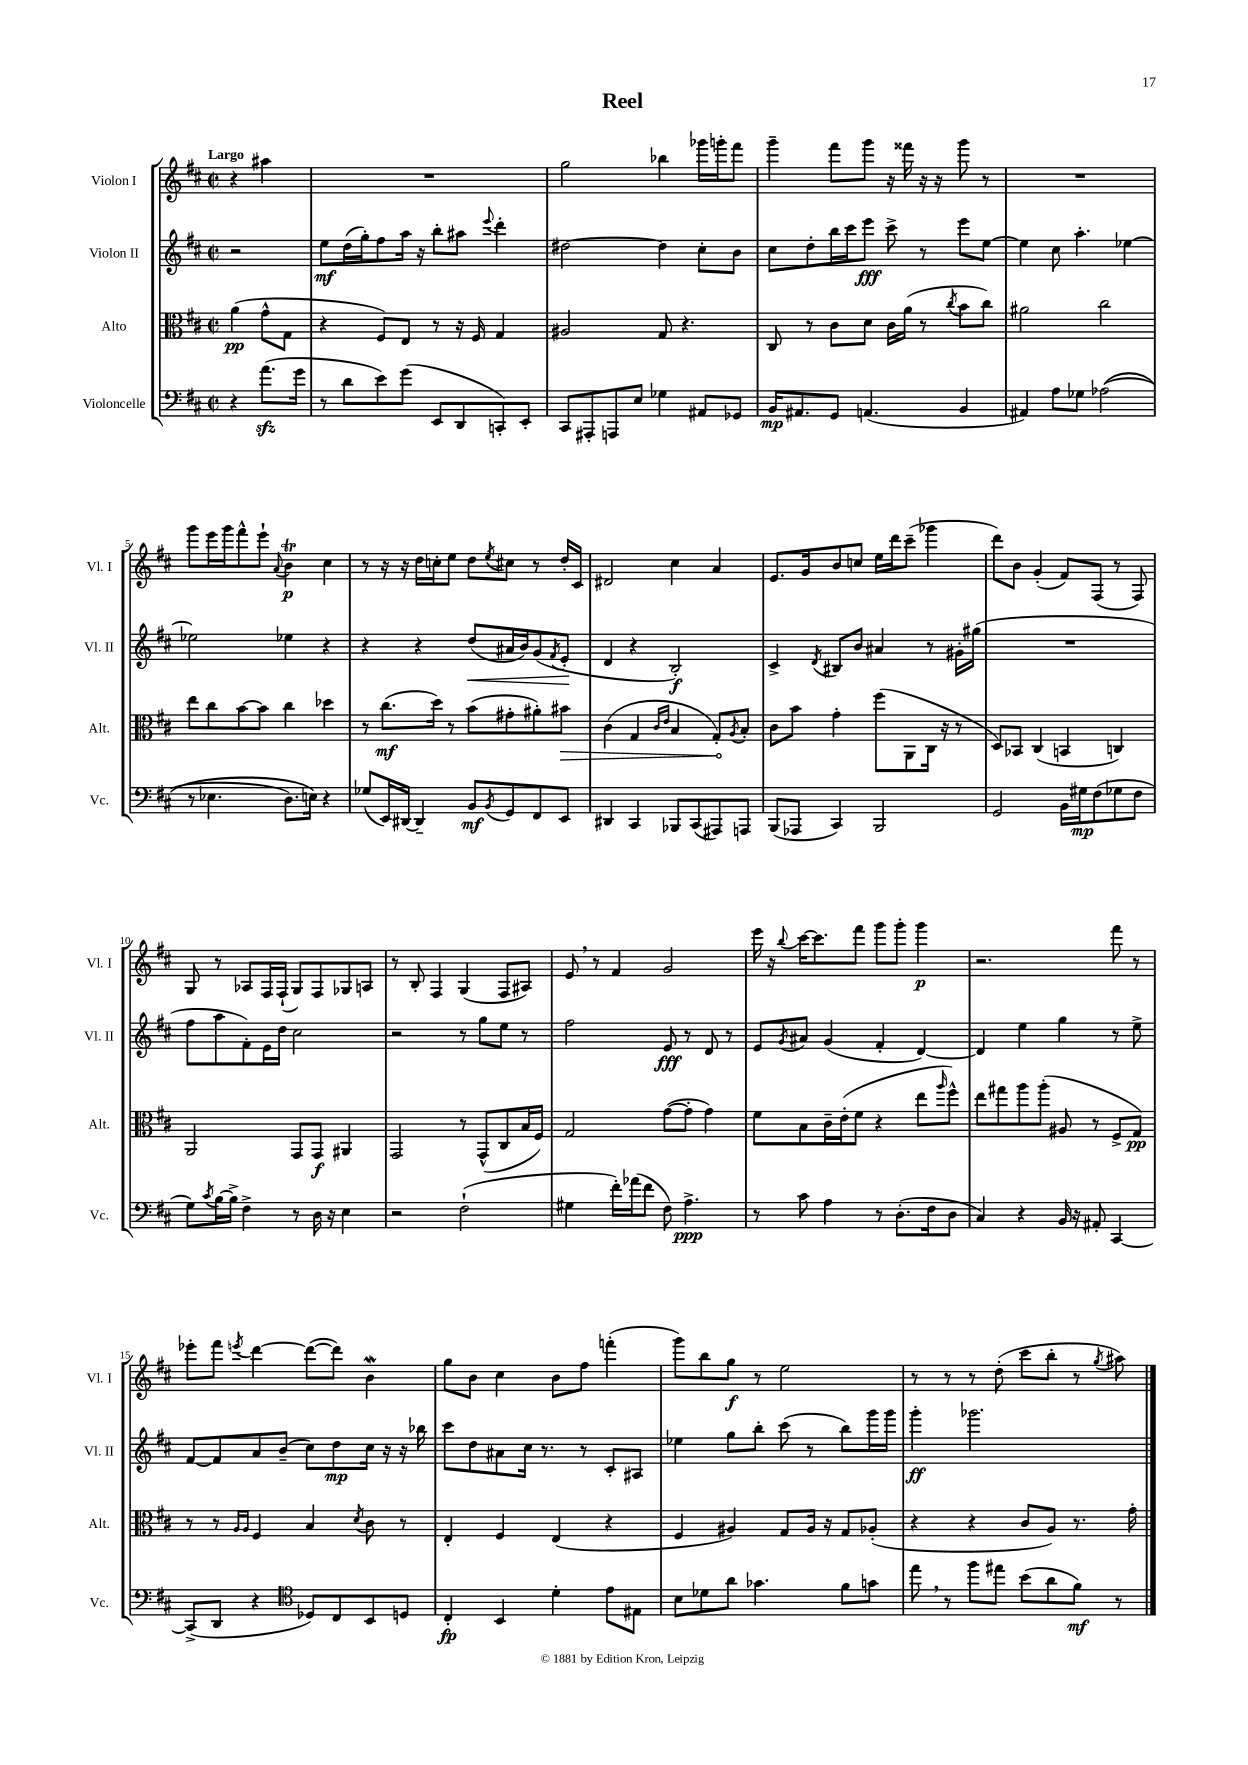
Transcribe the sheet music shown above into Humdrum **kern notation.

**kern	**dynam	**kern	**dynam	**kern	**dynam	**kern	**dynam
*part4	*part4	*part3	*part3	*part2	*part2	*part1	*part1
*staff4	*staff4	*staff3	*staff3	*staff2	*staff2	*staff1	*staff1
*I"Violoncelle	*	*I"Alto	*	*I"Violon II	*	*I"Violon I	*
*I'Vc.	*	*I'Alt.	*	*I'Vl. II	*	*I'Vl. I	*
*clefF4	*	*clefC3	*	*clefG2	*	*clefG2	*
*k[f#c#]	*	*k[f#c#]	*	*k[f#c#]	*	*k[f#c#]	*
*M2/2	*	*M2/2	*	*M2/2	*	*M2/2	*
*met(c|)	*	*met(c|)	*	*met(c|)	*	*met(c|)	*
=	=	=	=	=	=	=	=
!	!	!	!	!	!	!LO:TX:a:B:t=Largo	!
4r	.	(4a\	pp	2r	.	4r	.
(8.azz\L	.	8g^^\L	.	.	.	4aa#X\	.
.	.	8G\J	.	.	.	.	.
16g\Jk	.	.	.	.	.	.	.
=1	=1	=1	=1	=1	=1	=1	=1
8r	.	4r	.	8ee\L	mf	1r	.
8d\L	.	.	.	(16dd\L	.	.	.
.	.	.	.	16gg'\J)	.	.	.
8e\)	.	8F#/L)	.	8ff#\	.	.	.
(8g\J	.	8E/J	.	16aa\Jk	.	.	.
.	.	.	.	16r	.	.	.
8EE/L	.	8r	.	8bb'\L	.	.	.
8DD/	.	16r	.	8aa#X\J	.	.	.
.	.	16F#/	.	.	.	.	.
.	.	.	.	8qqeee/	.	.	.
8CCn'/)	.	4G/	.	4ddd'\	.	.	.
8EE'/J	.	.	.	.	.	.	.
=2	=2	=2	=2	=2	=2	=2	=2
8CC#/L	.	2A#X/	.	[2dd#X\	.	2gg\	.
8AAA#X'/	.	.	.	.	.	.	.
8AAAn/	.	.	.	.	.	.	.
8E/J	.	.	.	.	.	.	.
4G-X\	.	8G/	.	4dd#\]	.	4bb-X\	.
.	.	4.r	.	.	.	.	.
8AA#X/L	.	.	.	8cc#'\L	.	16ggg-X\LL	.
.	.	.	.	.	.	16gggn'\J	.
8GG-X/J	.	.	.	8b\J	.	8fff#\J	.
=3	=3	=3	=3	=3	=3	=3	=3
16BB/KL	mp	8C#/	.	8cc#\L	.	4ggg~\	.
8.AA#X/	.	.	.	.	.	.	.
.	.	8r	.	8dd'\	.	.	.
8GG/J	.	8c#\L	.	16bb\L	.	8fff#\L	.
.	.	.	.	16ccc#\J	.	.	.
(4.AAn/	.	8d\J	.	8eee\J	fff	8ggg\J	.
.	.	16c#\LL	.	8ccc#^\	.	16r	.
.	.	(16a\JJ	.	.	.	16fff##X\	.
.	.	8r	.	8r	.	16r	.
.	.	.	.	.	.	16r	.
.	.	8qcc#/	.	.	.	.	.
4BB/	.	8b\L	.	8eee\L	.	8ggg\	.
.	.	8cc#\J)	.	[8ee\J	.	8r	.
=4	=4	=4	=4	=4	=4	=4	=4
4AA#X/)	.	2a#X\	.	4ee\]	.	1r	.
8A\L	.	.	.	8cc#\	.	.	.
8G-X\J	.	.	.	4.aa'\	.	.	.
((2A-X\	.	2cc#\	.	.	.	.	.
.	.	.	.	[4ee-X\	.	.	.
!!LO:LB:g=z
=5	=5	=5	=5	=5	=5	=5	=5
8r	.	8ee\L	.	2ee-X\]	.	8ggg\L	.
4.E-X\	.	8cc#\	.	.	.	16eee\L	.
.	.	.	.	.	.	16ggg\J	.
.	.	[8b\	.	.	.	8fff#^^\	.
.	.	8b\J]	.	.	.	8eee`\J	.
.	.	.	.	.	.	8qqa/	.
8.D\L)	.	4cc#\	.	4ee-X\	.	4bT\	p
16En\Jk)	.	.	.	.	.	.	.
4r	.	4dd-X\	.	4r	.	4cc#\	.
=6	=6	=6	=6	=6	=6	=6	=6
(8G-X/L	.	8r	.	4r	.	8r	.
16EE/L)	.	(8.cc#\L	mf	.	.	16r	.
[16DD#X/JJ	.	.	.	.	.	16r	.
4DD#~/]	.	.	.	4r	.	16dd\LL	.
.	.	16dd\Jk)	.	.	.	16ccn'\J	.
.	.	8r	.	.	.	8ee\J	.
!	!	!	!	!	!LO:HP:b	!	!
8BB/L	mf	(8b\L	.	(8dd/L	<	8dd\L	.
8qBB/	.	.	.	.	.	8qee/	.
8GG/	.	8g#X'\	.	16a#X/L	.	8cc#X\J	.
.	.	.	.	16b/J)	.	.	.
8FF#/	.	8a#X'\)	.	(8g/	.	8r	.
.	.	.	.	8qf#/	.	.	.
!	!	!	!LO:HP:b	!	!	!	!
8EE/J	.	8b#X\J	>	8e'/J	.	16dd'/LL	.
.	.	.	.	.	.	16c#/JJ	.
.	.	.	.	.	[	.	.
=7	=7	=7	=7	=7	=7	=7	=7
4DD#X/	.	(4c#\	.	4d/	.	2d#X/	.
4CC#/	.	4G/	.	4r	.	.	.
.	.	16qqc#/LL	.	.	.	.	.
.	.	16qqe/JJ	.	.	.	.	.
8BBB-X/L	.	4B/	.	2B'/)	f	4cc#\	.
(8CC#/	.	.	.	.	.	.	.
8AAA#X/)	.	8G'/L)	.	.	.	4a/	.
.	.	8qA/	.	.	.	.	.
8AAAn/J	.	8B'/J	]	.	.	.	.
=8	=8	=8	=8	=8	=8	=8	=8
(8BBB/L	.	8c#\L	.	4c#^/	.	8.e/L	.
8AAA-X/J	.	8b\J	.	.	.	.	.
.	.	.	.	.	.	16g/k	.
.	.	.	.	8qd/	.	.	.
4CC#/)	.	4g'\	.	8B#X/L	.	8b/	.
.	.	.	.	8b/J	.	8ccn/J	.
2BBB/	.	(8ff#\L	.	4a#X/	.	16ee\LL	.
.	.	.	.	.	.	16ddd\J	.
.	.	8AA\	.	.	.	(8ccc#~\J	.
.	.	16C#\Jk	.	8r	.	4ggg-X\	.
.	.	16r	.	.	.	.	.
.	.	8r	.	16g#X'\LL	.	.	.
.	.	.	.	(16gg#X\JJ	.	.	.
=9	=9	=9	=9	=9	=9	=9	=9
2GG/	.	8D/L)	.	1r	.	8ddd\L)	.
.	.	8BB-X/J	.	.	.	8b\J	.
.	.	(4C#/	.	.	.	(4g'/	.
16BB\LL	.	4BBn/	.	.	.	8f#/L)	.
16G#X\J	mp	.	.	.	.	.	.
(8F#\	.	.	.	.	.	(8F#/J	.
8G-X\	.	4Cn/)	.	.	.	8r	.
8F#\J	.	.	.	.	.	8F#/)	.
!!LO:LB:g=z
=10	=10	=10	=10	=10	=10	=10	=10
8G\L)	.	2AA/	.	8ff#\L	.	8G/	.
8qc#/	.	.	.	.	.	.	.
[16B\L	.	.	.	8aa\	.	8r	.
16B^\JJ]	.	.	.	.	.	.	.
4F#^\	.	.	.	8f#'\)	.	8A-X/L	.
.	.	.	.	16e\L	.	16F#/L	.
.	.	.	.	16dd\JJ	.	(16F#`/JJ	.
8r	.	8GG/L	.	2cc#\	.	8G/L)	.
16D\	.	8GG/J	f	.	.	8F#/	.
16r	.	.	.	.	.	.	.
4E\	.	4AA#X/	.	.	.	8G-X/	.
.	.	.	.	.	.	8An/J	.
=11	=11	=11	=11	=11	=11	=11	=11
2r	.	2GG/	.	2r	.	8r	.
.	.	.	.	.	.	8B'/	.
.	.	.	.	.	.	4F#/	.
(2F#`\	.	8r	.	8r	.	(4G/	.
.	.	(8GG^^/L	.	8gg\L	.	.	.
.	.	8C#/	.	8ee\J	.	8F#/L	.
.	.	16B/L	.	8r	.	8A#X/J)	.
.	.	16F#/JJ)	.	.	.	.	.
=12	=12	=12	=12	=12	=12	=12	=12
4G#X\	.	2G/	.	2ff#\	.	8e,/	.
.	.	.	.	.	.	8r	.
16f#'\LL)	.	.	.	.	.	4f#/	.
(16a-X\J	.	.	.	.	.	.	.
8f#\J	.	.	.	.	.	.	.
8F#\)	.	([8g\L	.	8e/	fff	2g/	.
4.A^\	ppp	8g'\J]	.	8r	.	.	.
.	.	4g\)	.	8d/	.	.	.
.	.	.	.	8r	.	.	.
=13	=13	=13	=13	=13	=13	=13	=13
8r	.	8f#\L	.	8e/L	.	16eee\	.
.	.	.	.	.	.	16r	.
.	.	.	.	8qg/	.	8qqbb/	.
8c#\	.	8B\	.	8a#X/J	.	[16ccc#\KL	.
.	.	.	.	.	.	8.ccc#\]	.
4A\	.	16c#~\L	.	(4g/	.	.	.
.	.	(16e'\J	.	.	.	.	.
.	.	8f#\J	.	.	.	8fff#\J	.
8r	.	4r	.	4f#'/	.	8ggg\L	.
(8.D'\L	.	.	.	.	.	8ggg'\J	.
.	.	8ee\L	.	[4d/)	.	4ggg\	p
16F#\k	.	.	.	.	.	.	.
.	.	16qqaa/	.	.	.	.	.
8D\J	.	8ff#^^\J)	.	.	.	.	.
=14	=14	=14	=14	=14	=14	=14	=14
4C#/)	.	8ee\L	.	4d/]	.	2.r	.
.	.	8gg#X\	.	.	.	.	.
4r	.	8aa\	.	4ee\	.	.	.
.	.	(8aa'\J	.	.	.	.	.
16BB/	.	8A#X/	.	4gg\	.	.	.
16r	.	.	.	.	.	.	.
8AA#X'/	.	8r	.	.	.	.	.
[4CC#/	.	8F#^/L	.	8r	.	8fff#\	.
.	.	8G/J)	pp	8ee^\	.	8r	.
!!LO:LB:g=z
=15	=15	=15	=15	=15	=15	=15	=15
(8CC#^/L]	.	8r	.	[8f#/L	.	8eee-X'\L	.
8DD/J	.	8r	.	8f#/]	.	8fff#\J	.
.	.	16qqA/LL	.	.	.	.	.
.	.	16qqA/JJ	.	.	.	8qeeen/	.
4r	.	4F#/	.	8a/	.	[4ddd\	.
.	.	.	.	(8b~/J	.	.	.
*clefC4	*	*	*	*	*	*	*
8D-X/L)	.	4B/	.	8cc#\L)	.	(8ddd\L_	.
8C#/	.	.	.	8dd\	mp	8ddd\J])	.
.	.	8qd/	.	.	.	.	.
8BB/	.	8c#\	.	16cc#\Jk	.	4bW\	.
.	.	.	.	16r	.	.	.
8Dn/J	.	8r	.	16r	.	.	.
.	.	.	.	16bb-X\	.	.	.
=16	=16	=16	=16	=16	=16	=16	=16
4C#'/	fp	4E'/	.	8ccc#\L	.	8gg\L	.
.	.	.	.	8dd\	.	8b\J	.
4BB/	.	4F#/	.	8a#X\	.	4cc#\	.
.	.	.	.	16cc#\Jk	.	.	.
.	.	.	.	8.r	.	.	.
4d'\	.	(4E/	.	.	.	8b\L	.
.	.	.	.	8r	.	8ff#\J	.
8e\L	.	4r	.	8c#'/L	.	(4fffn'\	.
8E#X\J	.	.	.	8A#X/J	.	.	.
=17	=17	=17	=17	=17	=17	=17	=17
8B\L	.	4F#/	.	4ee-X\	.	8ggg\L)	.
8d-X\	.	.	.	.	.	8bb\	.
8a\J	.	4A#X/)	.	8gg\L	.	8gg\J	f
4.g-X\	.	.	.	8bb'\J	.	8r	.
.	.	8G/L	.	(8ccc#\	.	2ee\	.
.	.	16A#/Jk	.	8r	.	.	.
.	.	16r	.	.	.	.	.
8f#\L	.	8G/L	.	8bb\L)	.	.	.
8gn\J	.	(8A-X'/J	.	16ggg\L	.	.	.
.	.	.	.	16ggg\JJ	.	.	.
=18	=18	=18	=18	=18	=18	=18	=18
8ee,\	.	4r	.	4ggg'\	ff	8r	.
8r	.	.	.	.	.	8r	.
8ff#\L	.	4r	.	2.ggg-X\	.	8r	.
8ee#X\J	.	.	.	.	.	(8dd'\	.
(8b\L	.	8c#/L	.	.	.	8ccc#\L	.
8a\	.	8A/J)	.	.	.	8bb'\J	.
8f#\J)	mf	8.r	.	.	.	8r	.
.	.	.	.	.	.	8qgg/	.
8r	.	.	.	.	.	8aa#X\)	.
.	.	16g'\	.	.	.	.	.
==	==	==	==	==	==	==	==
*-	*-	*-	*-	*-	*-	*-	*-
